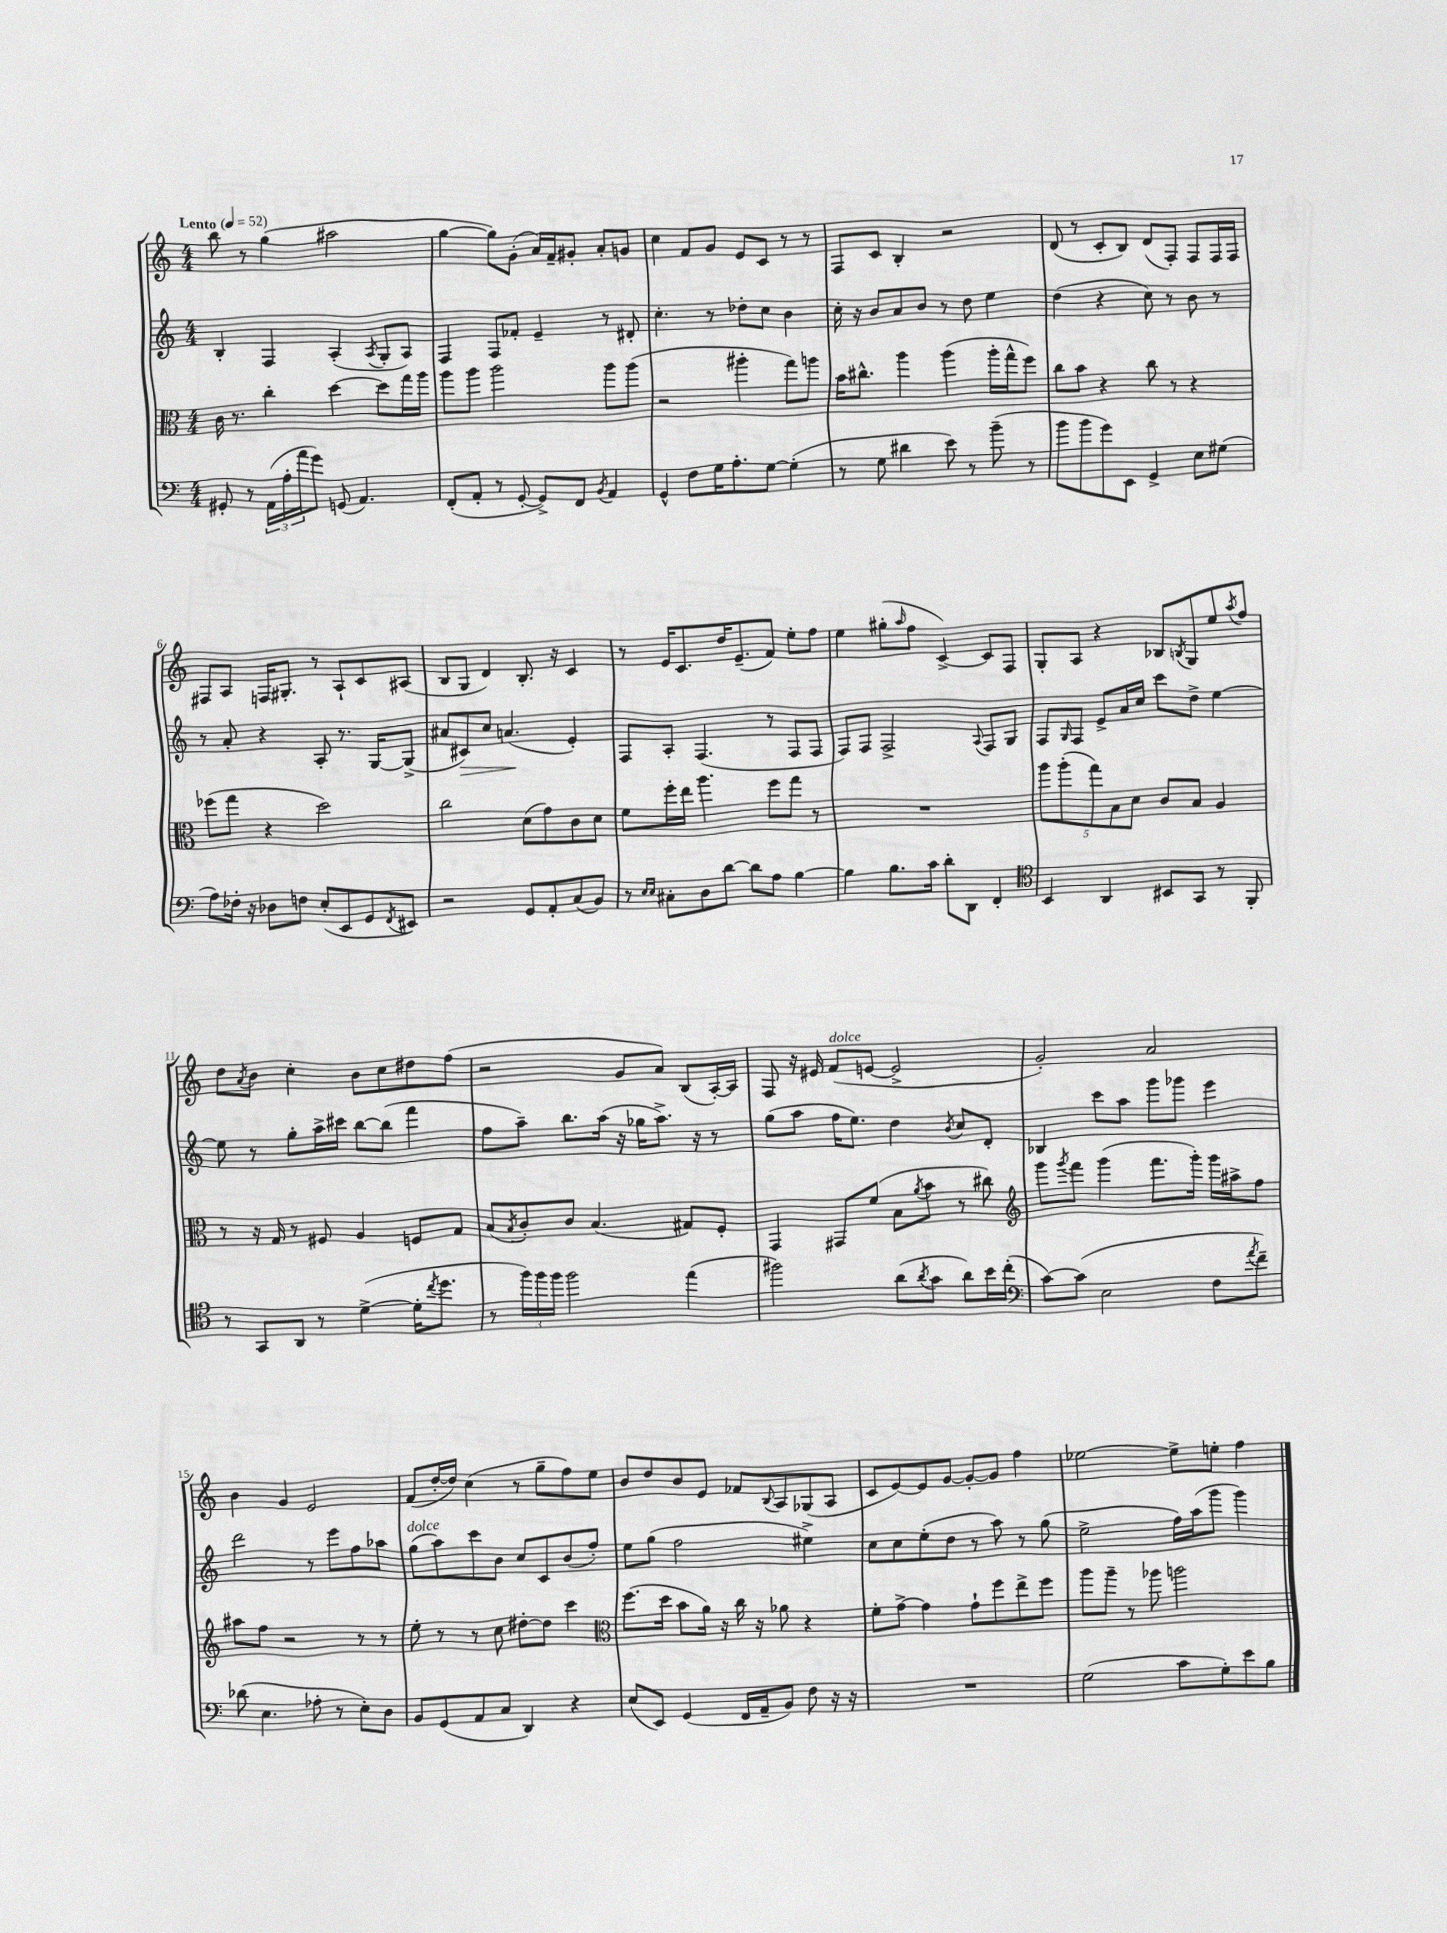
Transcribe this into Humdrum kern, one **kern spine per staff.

**kern	**kern	**kern	**dynam	**kern
*part4	*part3	*part2	*part2	*part1
*staff4	*staff3	*staff2	*staff2	*staff1
*clefF4	*clefC3	*clefG2	*	*clefG2
*k[]	*k[]	*k[]	*	*k[]
*M4/4	*M4/4	*M4/4	*	*M4/4
*MM52	*MM52	*MM52	*	*MM52
=1	=1	=1	=1	=1
!	!	!	!	!LO:TX:a:B:t=Lento
8GG#X'/	16c\	4B'/	.	8bb\
.	8.r	.	.	.
8r	.	.	.	8r
(24AA\LL	4cc'\	4F/	.	(4gg\
24A'\	.	.	.	.
24a\J	.	.	.	.
8g\J)	.	.	.	.
(8GGn/	[4dd\	(4A'/	.	2aa#X\
4.AA/)	.	.	.	.
.	.	8qA/	.	.
.	8dd\L]	8G'/L	.	.
.	16gg\L	8A/J)	.	.
.	16aa\JJ	.	.	.
=2	=2	=2	=2	=2
(8FF'/L	8aa\L	4F/	.	[4gg\
8AA'/J	8aa\J	.	.	.
8r	2aa\	8F/L	.	8gg\L])
[8GG'/	.	8f-X'/J	.	(8g'\J
8GG^/L])	.	4e~/	.	16a/LL)
.	.	.	.	16f~/J
8FF/J	.	.	.	8g#X'/J
8qBB/	.	.	.	.
4AA/	8aa\L	8r	.	8a'/L
.	(8aa\J	8d#X'/	.	8gn/J
=3	=3	=3	=3	=3
4GG^^/	2r	4.cc'\	.	4cc\
8F\L	.	.	.	8f/L
16G\K	.	8r	.	8g/J
8.A'\	.	.	.	.
.	4aa#X'\	8dd-X'\L	.	8e/L
[8G\J	.	8cc\J	.	8c/J
(4G'\]	8gg\L)	4b\	.	8r
.	8aan\J	.	.	8r
=4	=4	=4	=4	=4
8r	16b\KL	16cc'\	.	8F/L
.	8.cc#X^^\J	16r	.	.
8G\	.	8b/L	.	8c/J
4d#X\	4aa\	8a/	.	4B'/
.	.	8b/J	.	.
8e\)	(4aa\	8r	.	2r
8r	.	8dd\	.	.
(8b~\	16aa'\LL	4ee\	.	.
.	16gg^^\J	.	.	.
8r	8ff\J)	.	.	.
=5	=5	=5	=5	=5
8b\L	8cc\L	(4dd\	.	(8d/
8b\	8b\J	.	.	8r
8g\)	4r	4r	.	8c'/L
8EE\J	.	.	.	8B/J)
4GG^/	8cc\	8cc\)	.	(8d/L
.	8r	8r	.	8F'/J)
8E\L	4r	8b\	.	8F/L
(8G#X\J	.	8r	.	16F/L
.	.	.	.	16F/JJ
!!LO:LB:g=z
=6	=6	=6	=6	=6
8A\L)	(8ff-X\L	8r	.	8F#X/L
16F-X'\Jk	8gg\J	8a'/	.	8A/J
16r	.	.	.	.
8D-X\L	4r	4r	.	16Fn/KL
.	.	.	.	8.G#X'/J
8Fn\J	.	.	.	.
(8E'/L	2dd\)	8A'/	.	8r
8EE/	.	8.r	.	8A`/L
8GG/	.	.	.	8c/
.	.	[16G/KL	.	.
8qFF/	.	.	.	.
8EE#X/J)	.	(8G^/J]	.	(8A#X/J
=7	=7	=7	=7	=7
2r	2cc\	8a#X/L	.	8B/L
!	!	!	!LO:HP:b	!
.	.	8c#X/)	>	8G/J
.	.	8cc/J	.	4d/)
.	.	(4.an/	.	.
8GG/L	(8d\L	.	.	8.B'/
8AA'/	8g\)	.	.	.
.	.	.	.	16r
(8C/	8c\	4e'/)	]	4c/
8BB/J)	8d\J	.	.	.
=8	=8	=8	=8	=8
8r	8f\L	8F/L	.	8r
16qqE/LL	.	.	.	.
16qqE/JJ	.	.	.	.
8C#X'\L	16ff'\L	8A'/J	.	16e/KL
.	16ee\JJ	.	.	8.c/
8D\	4.aa\	(4.F/	.	.
[8d\J	.	.	.	16dd/K
.	.	.	.	(8.e~/
8d\L]	.	.	.	.
8A\J	8ff\L	8r	.	8f/J)
[4B\	8gg\J	8F/L	.	8ee'\L
.	8r	8F/J	.	8ff\J
=9	=9	=9	=9	=9
4B\]	1r	8F/L)	.	4ee\
.	.	8F/J	.	.
8.B\L	.	2F^/	.	(8gg#X'\L
.	.	.	.	16qqaa/
.	.	.	.	8ff\J
16c\Jk	.	.	.	.
8d'\L	.	.	.	[4c^/)
8DD\J	.	.	.	.
.	.	8qqA/	.	.
4FF'/	.	8F/L	.	8c/L]
.	.	8G/J	.	8F/J
=10	=10	=10	=10	=10
*clefC4	*	*	*	*
4BB/	10aa\L	8F/L	.	8G'/L
.	(10aa'\	.	.	.
.	.	16qqG/	.	.
.	.	8F/J	.	8A/J
.	10gg\)	.	.	.
4AA/	.	8e^/L	.	4r
.	10B\	.	.	.
.	.	16a/L	.	.
.	10d\J	.	.	.
.	.	16cc/JJ	.	.
8BB#X/L	8c/L	8ccc\L	.	8B-X/L
.	.	.	.	8qBn/
8GG/J	8B/J	8dd^\J	.	8G/
8r	4A/	[4ee\	.	8ee/
.	.	.	.	8qaa/
8FF'/	.	.	.	8ff/J
!!LO:LB:g=z
=11	=11	=11	=11	=11
8r	8r	8ee\]	.	8dd\L
.	.	.	.	8qa/
8GG/L	16r	8r	.	8b\J
.	16G/	.	.	.
8AA/J	8r	8gg'\L	.	4cc'\
8r	8F#X/	16aa^\L	.	.
.	.	16ccc#X\JJ	.	.
([4d^\	4A/	[8bb\L	.	8b\L
.	.	(8bb\J]	.	8cc\
16d'\KL]	8Fn/L	4fff\	.	8dd#X\
8qcc/	.	.	.	.
8.dd\J	.	.	.	.
.	8G/J	.	.	(8ff\J
=12	=12	=12	=12	=12
8r	(8B/L	8ff\L	.	2r
.	8qB/	.	.	.
24ff\LL)	8c'/)	8aa~\J)	.	.
24ff\	.	.	.	.
24ff\JJ	.	.	.	.
2ff\	8c/J	8.bb\L	.	.
.	(4.B/	.	.	.
.	.	(16aa\Jk	.	.
.	.	16r	.	8g/L
.	.	16gg-X\KL	.	.
.	.	8.aa^\J)	.	8a/J)
(4ee\	8G#X/L)	.	.	(8B/L
.	.	16r	.	.
.	8F'/J	8r	.	[16A'/L)
.	.	.	.	16A/JJ]
=13	=13	=13	=13	=13
2ff#X\)	4GG/	(8gg\L	.	8F/
.	.	8aa\J	.	16r
.	.	.	.	16e#X/
!	!	!	!	!LO:TX:a:i:t=dolce
.	8GG#X/L	16ff\KL	.	(8f/L
.	.	8.ee\J)	.	.
.	(8f/J	.	.	[8en/J
(8a\L	8B\L	4dd\	.	2e^/]
8qa/	8qa/	.	.	.
8g\J	8b\J	.	.	.
.	.	8qb/	.	.
8a\L)	8r	8cc/L	.	.
16b\L	8cc#X\)	8d'/J	.	.
(16cc'\JJ	.	.	.	.
=14	=14	=14	=14	=14
*clefF4	*clefG2	*	*	*
[8c\L)	8ggg\L	4B-X/	.	2g'/)
.	8qggg/	.	.	.
(8c\J]	8fff\J	.	.	.
2E\	(4ggg\	8ccc\L	.	.
.	.	8aa\J	.	.
.	8.fff\L	8ggg\L	.	2a/
.	.	8ggg-X\J	.	.
.	16ggg'\Jk)	.	.	.
8F\L	16ggg\LL	4eee\	.	.
.	16aa#X^\J	.	.	.
8qa/	.	.	.	.
8f~\J)	8ff\J	.	.	.
!!LO:LB:g=z
=15	=15	=15	=15	=15
(8d-X\	8aa#X\L	2ddd\	.	4b\
4.E\	8ff\J	.	.	.
.	2r	.	.	4g/
8A-X'\	.	8r	.	2e/
8r	.	8eee\L	.	.
8E'\L)	8r	8ff\	.	.
8D\J	8r	8aa-X\J	.	.
=16	=16	=16	=16	=16
!	!	!LO:TX:a:i:t=dolce	!	!
8BB/L	8ee'\	(8gg\L	.	(8f/L
(8GG/	8r	8aa\)	.	[16dd'/L
.	.	.	.	16dd/JJ])
8AA/	8r	8ccc\	.	(4cc\
8C/J	8cc\	8b\J	.	.
4DD/)	[8dd#X'\L	8cc/L	.	8r
.	8dd#\J]	8c/	.	8gg~\L
4r	4ccc\	(8b/	.	8ff\)
.	.	8ff'/J)	.	8ee\J
=17	=17	=17	=17	=17
*	*clefC3	*	*	*
(8E/L	(8.ff\L	8ee\L	.	8b/L
8EE/J)	.	(8gg\J	.	8dd/
.	16dd\Jk	.	.	.
(4GG/	8b\L	2ff\	.	8b/
.	16a\Jk)	.	.	8e/J
.	16r	.	.	.
16FF/LL	16cc\	.	.	8f-X/L
16AA~/J	16r	.	.	.
.	.	.	.	8qqB/
8BB/J)	8a-X\	.	.	8A/
8F\	4r	4ee#X^\)	.	(8G-X/
16r	.	.	.	8A/J
16r	.	.	.	.
=18	=18	=18	=18	=18
1r	8f'\L	8cc\L	.	8c/L
.	[8g^\J	8cc\	.	[8e/)
.	4g\]	(8ee'\	.	8e/]
.	.	8dd\J	.	[8g/J
.	8g`\L	8r	.	8g'/L_
.	8ff\	8aa\)	.	8g/J]
.	8ee^\	8r	.	4ff\
.	8ff\J	(8gg\	.	.
=19	=19	=19	=19	=19
(2G\	8aa\L	2ee^\	.	[2ee-X\
.	8aa~\J	.	.	.
.	8r	.	.	.
.	8aa-X\	.	.	.
8c\L	2aan\	16ff\LL)	.	8ee-^\L]
.	.	(16aa\J	.	.
8G'\)	.	8ggg\J	.	8een'\J
8e\	.	4ggg\)	.	4ff\
8B\J	.	.	.	.
==	==	==	==	==
*-	*-	*-	*-	*-
